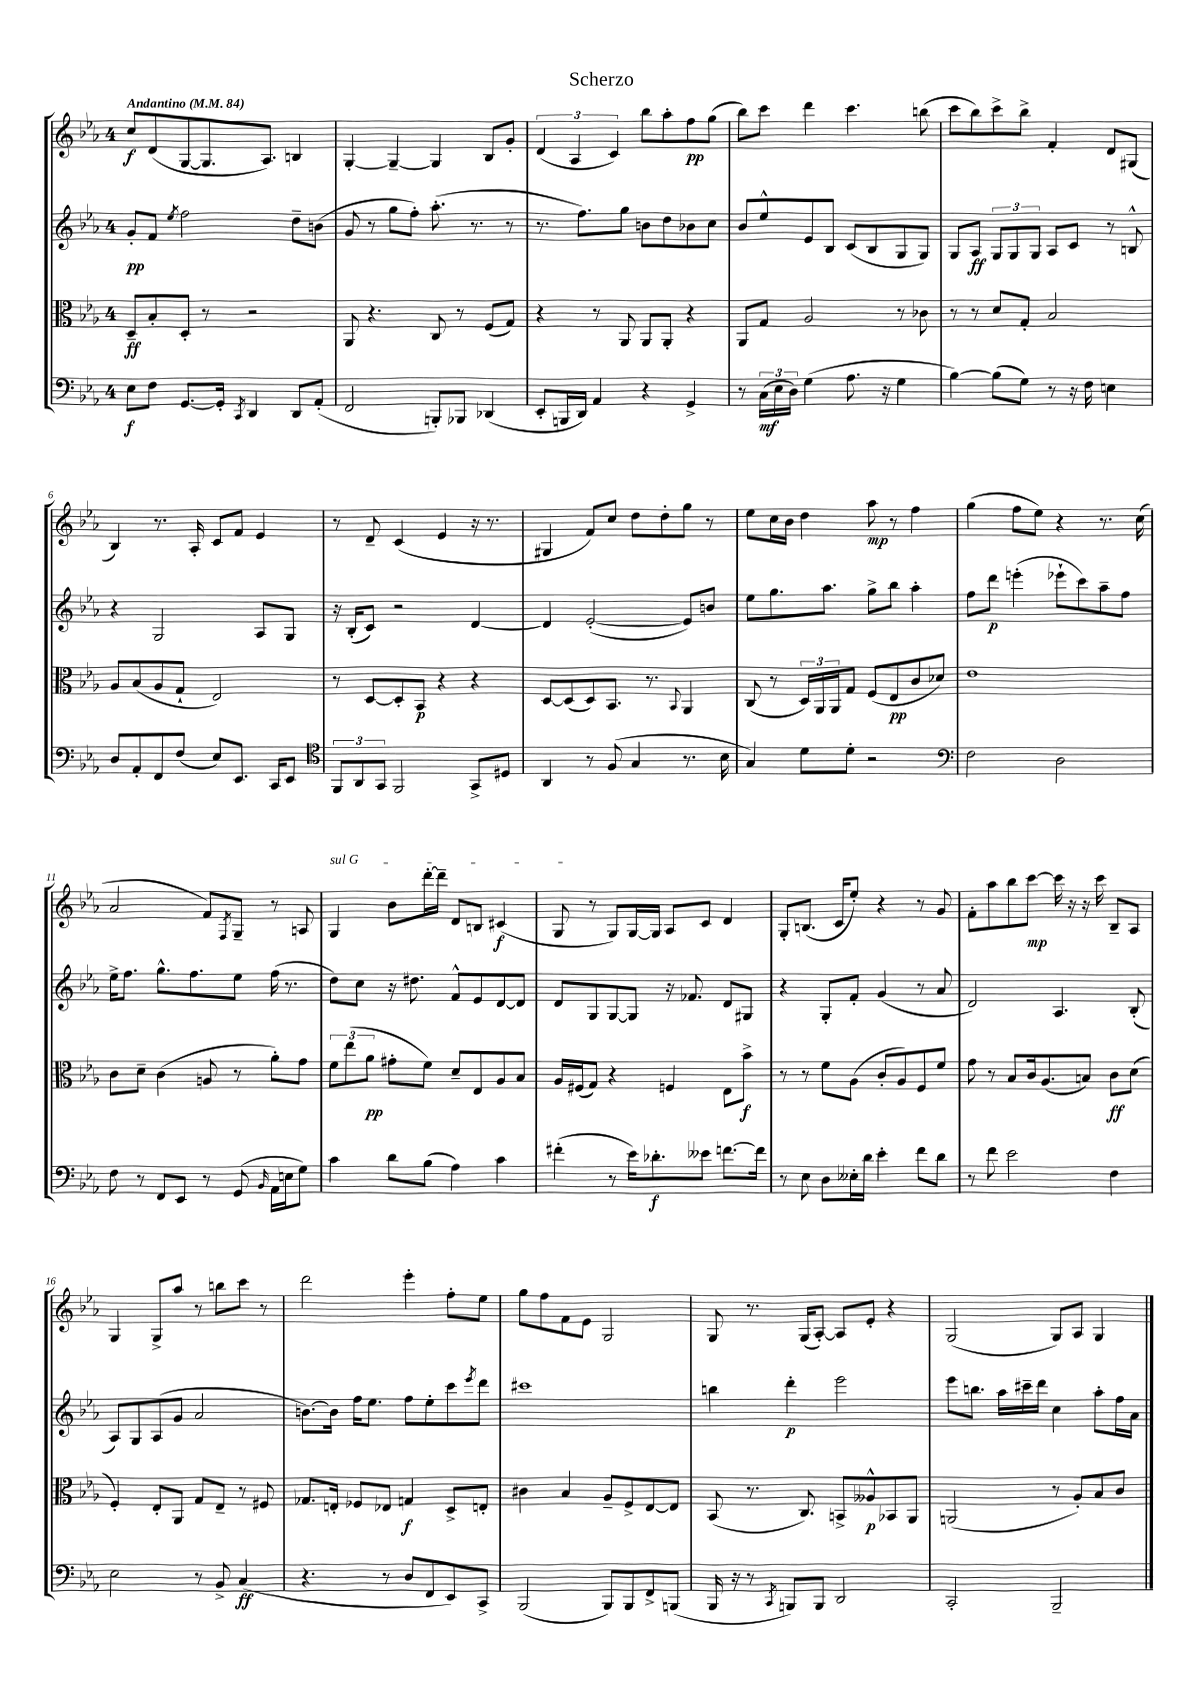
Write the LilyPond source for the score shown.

\header { title = "Scherzo" }
<<
\new StaffGroup <<
\new Staff = "s0" {
    \clef treble \key ees \major \once \override Staff.TimeSignature.style = #'single-digit \time 4/4 \tempo "Andantino" 4 = 84
    c''8\f d'8( g8~ g8. aes8.) b4 |
    g4~-. g4~-- g4 bes8 g'8-. |
    \tuplet 3/2 { d'4( aes4 c'4) } bes''8 aes''8-. f''8\pp g''8( |
    bes''8) c'''8 d'''4 c'''4. b''8( |
    c'''8 bes''8) c'''8-> bes''8-> f'4-. d'8 gis8( |
    bes4) r8. aes16-. c'8 f'8 ees'4 |
    r8 d'8-- c'4( ees'4 r16 r8. |
    gis4 f'8) c''8 d''8 d''8-. g''8 r8 |
    ees''8 c''16 bes'16 d''4 aes''8\mp r8 f''4 |
    g''4( f''8 ees''8) r4 r8. c''16( |
    aes'2 f'8) \acciaccatura { f8 } g8-- r8 a8 |
    \once \override TextSpanner.bound-details.left.text = \markup { \italic "sul G" } g4\startTextSpan bes'8 d'''16~-. d'''16-- d'8 b8 cis'4\f( |
    g8\stopTextSpan r8 g8) g16~ g16 aes8 c'8 d'4 |
    g8-. b8.( c'16 ees''8-.) r4 r8 g'8 |
    f'8-. aes''8 bes''8 c'''8~\mp c'''16 r16 r16 c'''16 bes8-- aes8 |
    g4 g8-> aes''8 r8 b''8 c'''8 r8 |
    d'''2 ees'''4-. f''8-. ees''8 |
    g''8 f''8 f'8 ees'8 g2 |
    g8 r8. g16( aes8~-.) aes8 ees'8-. r4 |
    g2( g8) aes8 g4 \bar "|." |
}
\new Staff = "s1" {
    \clef treble \key ees \major \once \override Staff.TimeSignature.style = #'single-digit \time 4/4
    g'8-.\pp f'8 \acciaccatura { ees''8 } f''2 d''8-- b'8( |
    g'8 r8 g''8 f''8-.) aes''8.-.( r8. r8 |
    r8. f''8.) g''8 b'8 d''8 bes'8 c''8 |
    bes'8 ees''8-^ ees'8 bes8 c'8( bes8 g8 g8) |
    g8 aes8\ff \tuplet 3/2 { g8 g8 g8 } aes8 c'8 r8 b8-^ |
    r4 g2 aes8 g8 |
    r16 bes16-.( c'8) r2 d'4~ |
    d'4 ees'2~-.( ees'8) b'8 |
    ees''8 g''8. aes''8. g''8-> bes''8 aes''4-. |
    f''8 d'''8\p e'''4-.( ees'''8-! c'''8) aes''8-- f''8 |
    ees''16-> f''8. g''8.-^ f''8. ees''8 f''16( r8. |
    d''8) c''8 r16 dis''8. f'8-^ ees'8 d'8~ d'8 |
    d'8 g8 g8~ g8 r16 fes'8. d'8 gis8 |
    r4 g8-. f'8-. g'4( r8 aes'8 |
    d'2) aes4. bes8-.( |
    aes8) g8 aes8( g'8 aes'2 |
    b'8.~) b'16 f''16 ees''8. f''8 ees''8-. c'''8 \acciaccatura { ees'''8 } d'''8 |
    cis'''1 |
    b''4 d'''4-.\p ees'''2 |
    ees'''8 b''8. aes''16 cis'''16-- d'''16 c''4 aes''8-. f''16 aes'16 \bar "|." |
}
\new Staff = "s2" {
    \clef alto \key ees \major \once \override Staff.TimeSignature.style = #'single-digit \time 4/4
    d8--\ff bes8-. d8-. r8 r2 |
    aes,8 r4. c8 r8 f8( g8) |
    r4 r8 aes,8 aes,8 aes,8-. r4 |
    aes,8 g8 aes2 r8 ces'8 |
    r8 r8 d'8 g8-. bes2 |
    aes8 bes8( aes8 g8-! ees2) |
    r8 d8~ d8-. bes,8\p r4 r4 |
    d8~ d8( d8) bes,8. r8. \appoggiatura { bes,8 } aes,4 |
    c8( r8 \tuplet 3/2 { d16) aes,16 aes,16 } g8 f8( ees8\pp c'8 des'8) |
    ees'1 |
    c'8 d'8-- c'4( a8 r8 aes'8-.) g'8 |
    \tuplet 3/2 { f'8 ees''8( aes'8\pp } gis'8-. f'8) d'8-- ees8 aes8 bes8 |
    aes16 fis16( g8) r4 f4 ees8 bes'8->\f |
    r8 r8 f'8 aes8( c'8-. aes8) f8 f'8 |
    g'8 r8 bes8 c'16 aes8.( b8) c'8\ff d'8( |
    f4-.) ees8-. aes,8 g8 ees8-- r8 fis8 |
    ges8. e16-. fes8 ees8 g4\f d8-> e8-. |
    cis'4 bes4 aes8-- f8-> ees8~ ees8 |
    bes,8( r8. c8.) b,8-> aeses8-^\p bes,8 aes,8 |
    a,2( r8 aes8-.) bes8 c'8 \bar "|." |
}
\new Staff = "s3" {
    \clef bass \key ees \major \once \override Staff.TimeSignature.style = #'single-digit \time 4/4
    ees8\f f8 g,8.~ g,16-. \acciaccatura { c,8 } d,4 d,8 aes,8-.( |
    f,2 b,,8-.) bes,,8 des,4( |
    ees,8-. b,,16 d,16) aes,4 r4 g,4-> |
    r8 \tuplet 3/2 { c16\mf( ees16 d16) } g4( aes8. r16 g4 |
    bes4~) bes8( g8) r8 r16 f16 e4 |
    d8 aes,8-. f,8 f8( ees8) ees,8. c,16 ees,8 |
    \clef tenor \tuplet 3/2 { f,8 aes,8 g,8 } f,2 g,8-> dis8 |
    aes,4 r8 f8( g4 r8. bes16 |
    g4) d'8 d'8-. r2 |
    \clef bass f2 d2 |
    f8 r8 f,8 ees,8 r8 g,8( \grace { bes,16 } aes,16 e16 g8) |
    c'4 d'8 bes8( aes4) c'4 |
    fis'4-.( r8 ees'16) des'8.-.\f eeses'8 f'8.~ f'16 |
    r8 ees8 d8 eeses16-. d'16 ees'4-. f'8 d'8 |
    r8 f'8 ees'2 f4 |
    ees2 r8 bes,8-> c4\ff( |
    r4. r8 d8 f,8 ees,8) c,8-> |
    bes,,2( bes,,8) bes,,8 f,8-> b,,8( |
    bes,,16 r16 r8 \acciaccatura { c,8 } b,,8) b,,8 d,2 |
    c,2-. bes,,2-- \bar "|." |
}
>>
>>
